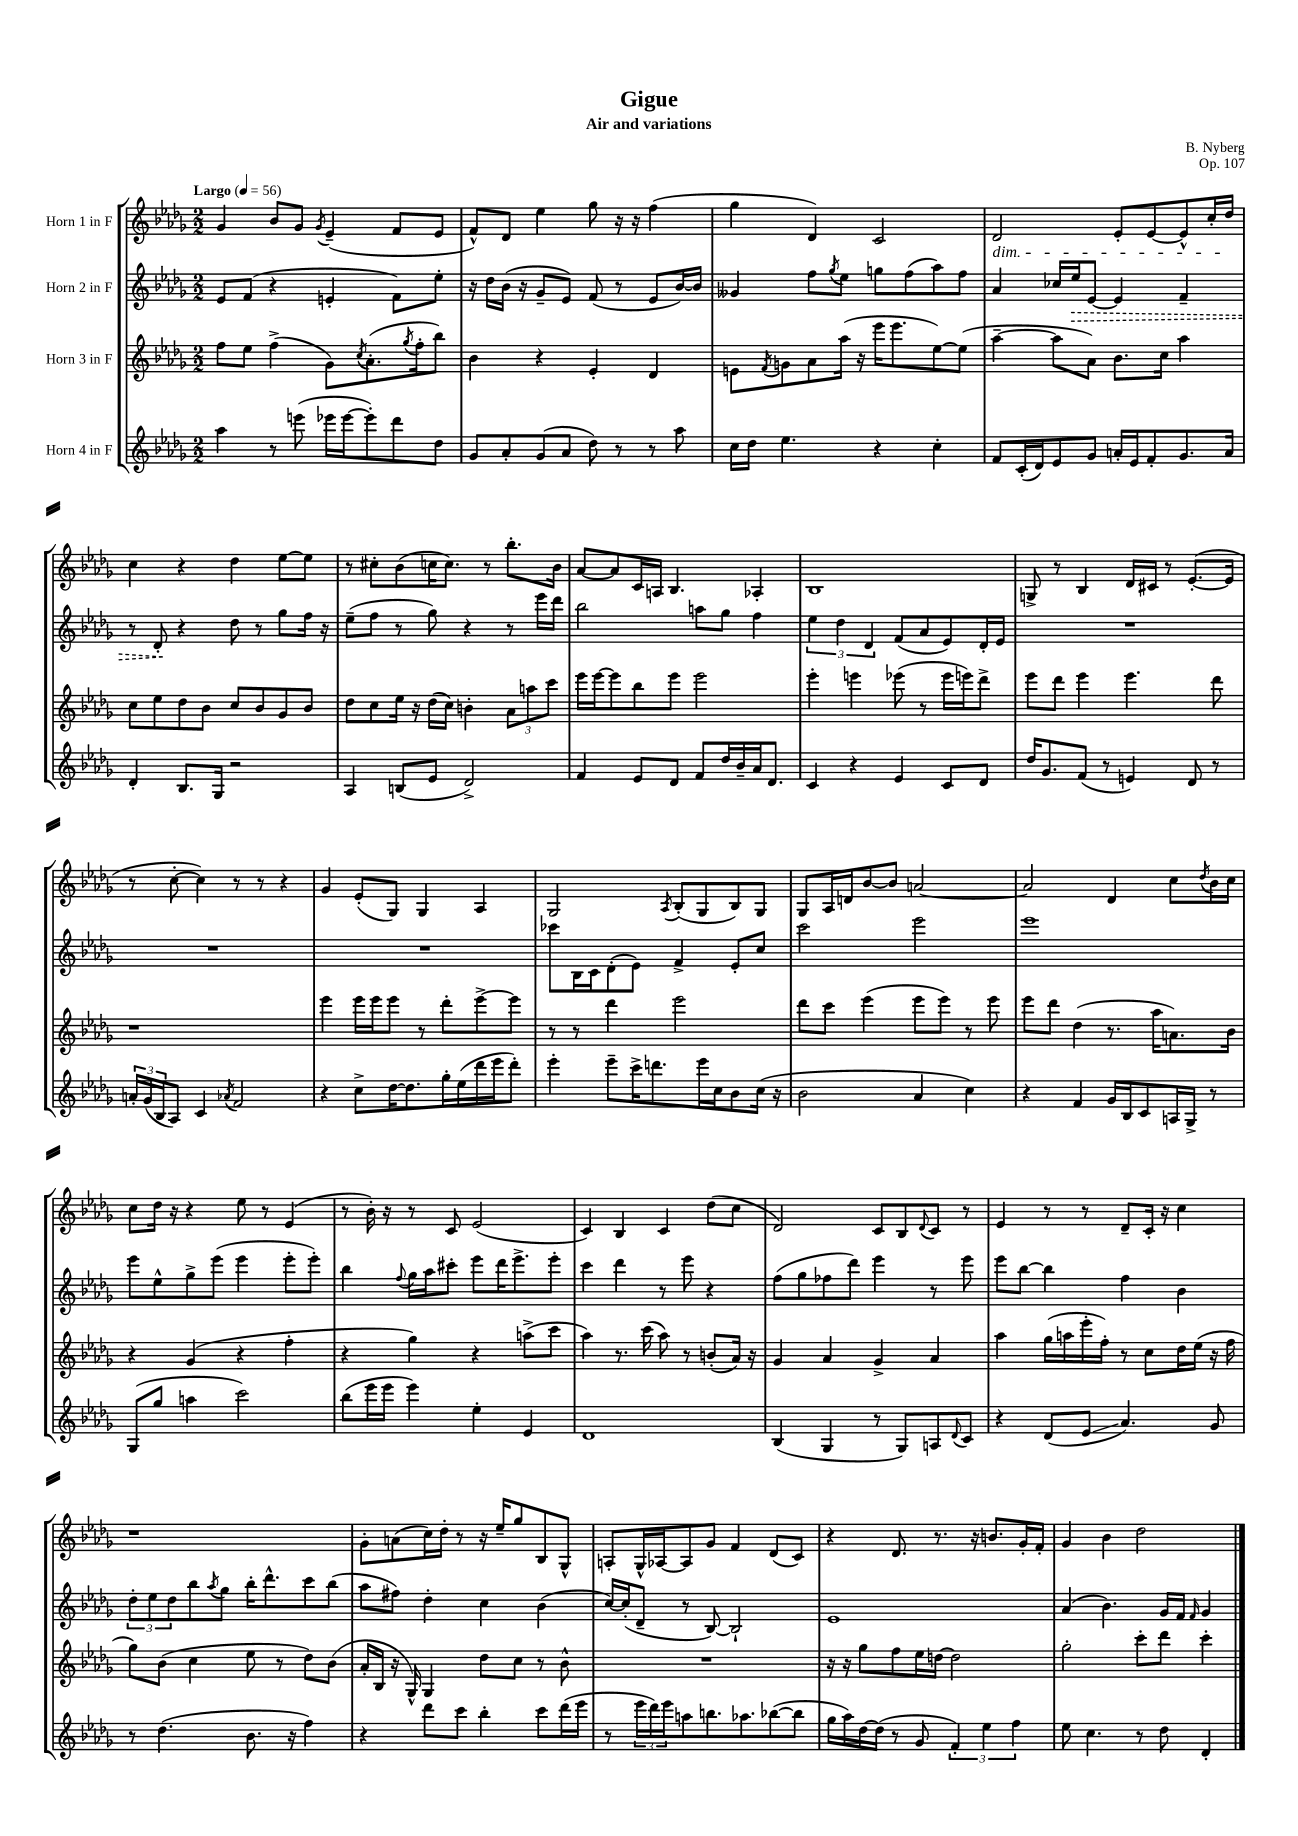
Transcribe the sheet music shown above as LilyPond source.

\header { title = "Gigue" composer = "B. Nyberg" subtitle = "Air and variations" opus = "Op. 107" }
<<
\new StaffGroup <<
\new Staff = "s0" \with { instrumentName = "Horn 1 in F" } {
    \clef treble \key des \major \numericTimeSignature \time 2/2 \tempo "Largo" 4 = 56
    ges'4 bes'8 ges'8 \acciaccatura { ges'8 } ees'4--( f'8 ees'8 |
    f'8-^) des'8 ees''4 ges''8 r16 r16 f''4( |
    ges''4 des'4) c'2 |
    des'2\dim ees'8-. ees'8~ ees'8-^ c''16-. des''16\! |
    c''4 r4 des''4 ees''8~ ees''8 |
    r8 cis''8-. bes'8( c''16 c''8.) r8 bes''8.-. bes'16 |
    aes'8~ aes'8 c'16 a16 bes4. aes4-. |
    bes1 |
    g8-> r8 bes4 des'16 cis'16 r8 ees'8.~-.( ees'16 |
    r8 c''8~-. c''4) r8 r8 r4 |
    ges'4 ees'8-.( ges8) ges4 aes4 |
    ges2 \acciaccatura { aes8 } bes8-.( ges8 bes8) ges8 |
    ges8 aes16 d'16 bes'8~ bes'8 a'2~ |
    a'2 des'4 c''8 \acciaccatura { des''8 } bes'16 c''16 |
    c''8 des''16 r16 r4 ees''8 r8 ees'4( |
    r8 bes'16-.) r16 r8 c'8 ees'2( |
    c'4) bes4 c'4 des''8( c''8 |
    des'2) c'8 bes8 \appoggiatura { des'8 } c'8 r8 |
    ees'4 r8 r8 des'8-- c'16-. r16 c''4 |
    r1 |
    ges'8-. a'8( c''16) des''16-. r8 r16 ees''16-- ges''8 bes8 ges8-^ |
    a8-. ges16-^ aes16~ aes8 ges'8 f'4 des'8( c'8) |
    r4 des'8. r8. r16 b'8. ges'16-. f'16-. |
    ges'4 bes'4 des''2 \bar "|." |
}
\new Staff = "s1" \with { instrumentName = "Horn 2 in F" } {
    \clef treble \key des \major \numericTimeSignature \time 2/2
    ees'8 f'8( r4 e'4-. f'8) ees''8-. |
    r16 des''16 bes'16( r16 ges'8-- ees'8) f'8( r8 ees'8 bes'16~) bes'16 |
    geses'4 f''8 \acciaccatura { ges''8 } ees''8 g''8 f''8( aes''8) f''8 |
    aes'4 ces''16 \once \override Hairpin.style = #'dashed-line ees''16\> ees'8~ ees'4 f'4-- |
    r8 des'8-.\! r4 des''8 r8 ges''8 f''16 r16 |
    ees''8--( f''8 r8 ges''8) r4 r8 ees'''16 des'''16 |
    bes''2 a''8 ges''8 f''4 |
    \tuplet 3/2 { ees''4 des''4 des'4 } f'8( aes'8 ees'8) des'16-. ees'16 |
    R1 |
    R1 |
    R1 |
    ces'''8 bes16 c'16 des'8-.( ees'8) f'4-> ees'8-. c''8 |
    c'''2 ees'''2 |
    ees'''1 |
    ees'''8 ees''8-^ ges''8-> ees'''8( ees'''4 ees'''8-. ees'''8-.) |
    bes''4 \appoggiatura { f''8 } ges''16 aes''16 cis'''8-. ees'''8 des'''16 ees'''8.-> ees'''8-. |
    c'''4 des'''4 r8 ees'''8 r4 |
    f''8( ges''8 fes''8 des'''8) ees'''4 r8 ees'''8 |
    ees'''8 bes''8~ bes''4 f''4 bes'4 |
    \tuplet 3/2 { des''8-. ees''8 des''8 } bes''8 \acciaccatura { aes''8 } ges''8 bes''16-. des'''8.-^ c'''8 bes''8( |
    aes''8 fis''8) des''4-. c''4 bes'4( |
    c''16~) c''16-.( des'8-- r8 bes8~) bes2-! |
    ees'1 |
    aes'4( bes'4.) ges'16 f'16 \grace { f'16 } ges'4 \bar "|." |
}
\new Staff = "s2" \with { instrumentName = "Horn 3 in F" } {
    \clef treble \key des \major \numericTimeSignature \time 2/2
    f''8 ees''8 f''4->( ges'8) \acciaccatura { c''8 } aes'8.-.( \acciaccatura { ges''8 } f''16-. bes''8) |
    bes'4 r4 ees'4-. des'4 |
    e'8 \acciaccatura { f'8 } g'8 aes'8 aes''16( r16 ees'''16 ees'''8. ees''8~) ees''8( |
    aes''4~-- aes''8 aes'8) bes'8. c''16 aes''4 |
    c''8 ees''8 des''8 bes'8 c''8 bes'8 ges'8 bes'8 |
    des''8 c''8 ees''16 r16 des''16( c''16) b'4-. \tuplet 3/2 { aes'8 a''8 c'''8 } |
    ees'''16 ees'''16~ ees'''8 bes''8 ees'''8 ees'''2 |
    ees'''4-. e'''4 ees'''8( r8 ees'''16 e'''16) des'''8-> |
    ees'''8 des'''8 ees'''4 ees'''4. des'''8 |
    r1 |
    ees'''4 ees'''16 ees'''16 ees'''8 r8 des'''8-. ees'''8~-> ees'''8 |
    r8 r8 des'''4 ees'''2 |
    des'''8 c'''8 ees'''4( ees'''8 ees'''8) r8 ees'''8 |
    ees'''8 des'''8 des''4( r8. aes''16 a'8.) bes'16 |
    r4 ges'4( r4 f''4-. |
    r4 ges''4) r4 a''8->( c'''8 |
    aes''4) r8. c'''16( aes''8) r8 b'8-.( aes'16) r16 |
    ges'4 aes'4 ges'4-> aes'4 |
    aes''4 ges''16( a''16 ees'''16-. f''16-.) r8 c''8 des''16 ees''16( r16 f''16 |
    ges''8) bes'8( c''4 ees''8 r8 des''8) bes'8( |
    aes'16-. bes16 r16 ges16-^) ges4 des''8 c''8 r8 bes'8-^ |
    R1 |
    r16 r16 ges''8 f''8 ees''16 d''16~ d''2 |
    ges''2-. c'''8-. des'''8 c'''4-. \bar "|." |
}
\new Staff = "s3" \with { instrumentName = "Horn 4 in F" } {
    \clef treble \key des \major \numericTimeSignature \time 2/2
    aes''4 r8 e'''8( ees'''16 ees'''16~ ees'''8-.) des'''8 des''8 |
    ges'8 aes'8-. ges'8( aes'8 des''8) r8 r8 aes''8 |
    c''16 des''16 ees''4. r4 c''4-. |
    f'8 c'16-.( des'16) ees'8 ges'8 a'16-. ees'16 f'8-. ges'8. a'16 |
    des'4-. bes8. ges16 r2 |
    aes4 b8( ees'8 des'2->) |
    f'4 ees'8 des'8 f'8 des''16 bes'16-- aes'16 des'8. |
    c'4 r4 ees'4 c'8 des'8 |
    des''16 ges'8. f'8( r8 e'4) des'8 r8 |
    \tuplet 3/2 { a'16-. ges'16( bes16 } aes8) c'4 \acciaccatura { aes'8 } f'2 |
    r4 c''8-> des''16~ des''8. ges''16-. ees''16( des'''16 ees'''16 des'''8-.) |
    ees'''4-. ees'''8-- c'''16-> d'''8. ees'''16 c''16 bes'8 c''16( r16 |
    bes'2 aes'4 c''4) |
    r4 f'4 ges'16 bes16 c'8 a16 ges16-> r8 |
    ges8( ges''8 a''4 c'''2) |
    bes''8( ees'''16 ees'''16 ees'''4) ees''4-. ees'4 |
    des'1 |
    bes4( ges4 r8 ges8) a8 \appoggiatura { des'8 } c'8 |
    r4 des'8( ees'8\glissando aes'4.) ges'8 |
    r8 des''4.( bes'8. r16 f''4) |
    r4 des'''8 c'''8 bes''4-. c'''8 des'''16( ees'''16 |
    r8 \tuplet 3/2 { ees'''16 des'''16) ees'''16 } a''8 b''8. aes''8. bes''8~( bes''8 |
    ges''16 aes''16) des''16~ des''16( r8 ges'8 \tuplet 3/2 { f'4-.) ees''4 f''4 } |
    ees''8 c''4. r8 des''8 des'4-. \bar "|." |
}
>>
>>
\layout { \context { \Score \remove "Bar_number_engraver" } }
